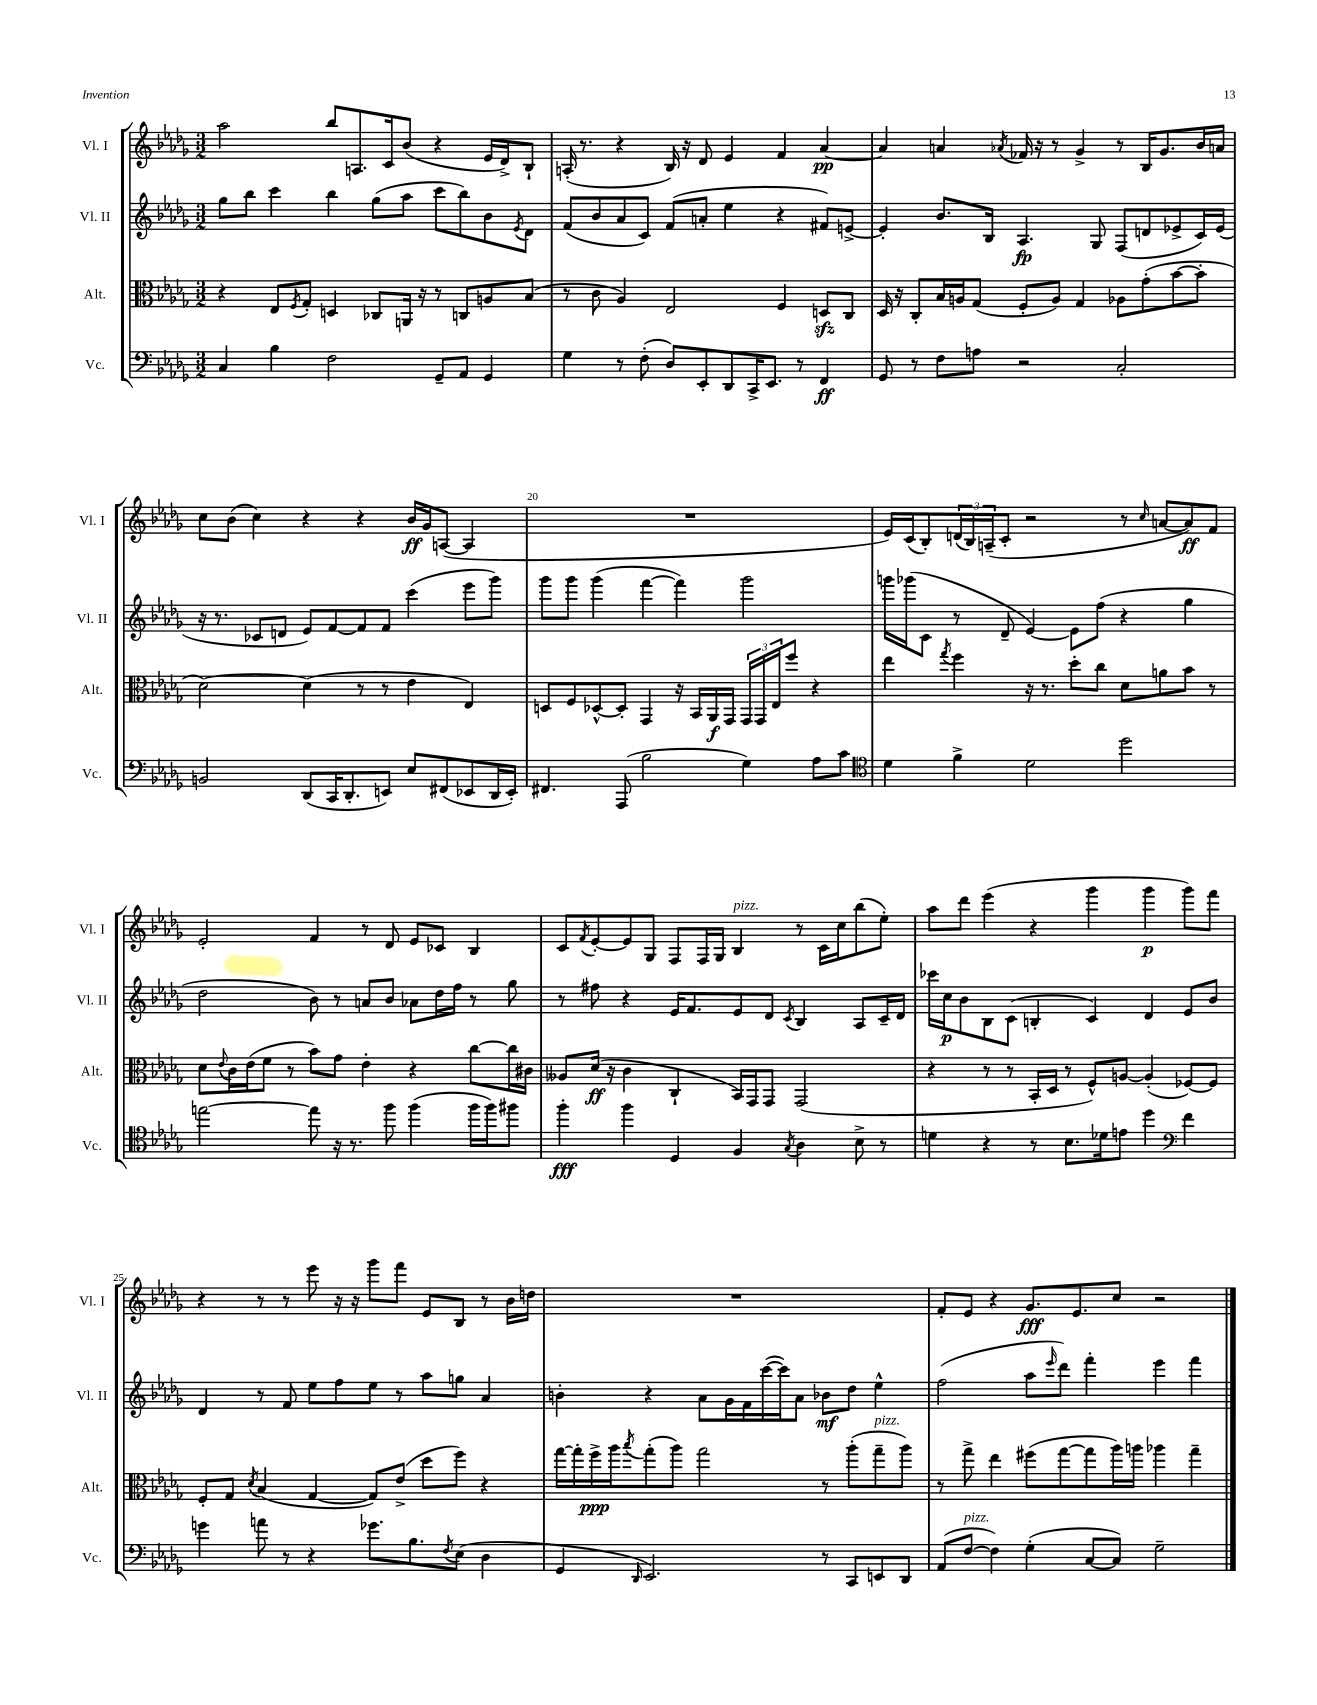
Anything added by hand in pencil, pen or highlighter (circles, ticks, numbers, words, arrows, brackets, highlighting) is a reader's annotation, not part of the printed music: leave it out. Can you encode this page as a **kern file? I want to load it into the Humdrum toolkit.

**kern	**dynam	**kern	**dynam	**kern	**dynam	**kern	**dynam
*part4	*part4	*part3	*part3	*part2	*part2	*part1	*part1
*staff4	*staff4	*staff3	*staff3	*staff2	*staff2	*staff1	*staff1
*I"Vc.	*	*I"Alt.	*	*I"Vl. II	*	*I"Vl. I	*
*I'Vc.	*	*I'Alt.	*	*I'Vl. II	*	*I'Vl. I	*
*clefF4	*	*clefC3	*	*clefG2	*	*clefG2	*
*k[b-e-a-d-g-]	*	*k[b-e-a-d-g-]	*	*k[b-e-a-d-g-]	*	*k[b-e-a-d-g-]	*
*M3/2	*	*M3/2	*	*M3/2	*	*M3/2	*
=16	=16	=16	=16	=16	=16	=16	=16
4C/	.	4r	.	8gg-\L	.	2aa-\	.
.	.	.	.	8bb-\J	.	.	.
4B-\	.	8E-/L	.	4ccc\	.	.	.
.	.	8qF/	.	.	.	.	.
.	.	8G-'/J	.	.	.	.	.
2F\	.	4Dn/	.	4bb-\	.	8bb-/L	.
.	.	.	.	.	.	8.An/	.
.	.	8C-X/L	.	(8gg-\L	.	.	.
.	.	.	.	.	.	16c/k	.
.	.	16AAn/Jk	.	8aa-\J	.	(8b-/J	.
.	.	16r	.	.	.	.	.
8GG-~/L	.	8r	.	8ccc\L	.	4r	.
8AA-/J	.	8Cn/L	.	8bb-\)	.	.	.
4GG-/	.	8An/	.	8b-\	.	16e-/LL	.
.	.	.	.	.	.	16d-^/J)	.
.	.	.	.	8qe-/	.	.	.
.	.	(8B-/J	.	8d-\J	.	8B-`/J	.
=17	=17	=17	=17	=17	=17	=17	=17
4G-\	.	8r	.	(8f/L	.	(16An'/	.
.	.	.	.	.	.	8.r	.
.	.	8c\	.	8b-/	.	.	.
8r	.	4A-/)	.	8a-/	.	4r	.
(8F'\	.	.	.	8c/J)	.	.	.
8D-/L)	.	2E-/	.	(8f/L	.	16B-/)	.
.	.	.	.	.	.	16r	.
8EE-'/	.	.	.	8an'/J	.	8d-/	.
8DD-/	.	.	.	4ee-\	.	4e-/	.
16CC^/K	.	.	.	.	.	.	.
8.EE-/J	.	.	.	.	.	.	.
.	.	4F/	.	4r	.	4f/	.
8r	.	.	.	.	.	.	.
4FF/	ff	8Dnzz/L	.	8f#X/L)	.	[4a-/	pp
.	.	8C/J	.	[8en^/J	.	.	.
=18	=18	=18	=18	=18	=18	=18	=18
8GG-/	.	16D-/	.	4e'/]	.	4a-/]	.
.	.	16r	.	.	.	.	.
8r	.	8C'/L	.	.	.	.	.
8F\L	.	16B-/L	.	8.b-/L	.	4an/	.
.	.	16An/J	.	.	.	.	.
8An\J	.	(8G-/J	.	.	.	.	.
.	.	.	.	16B-/Jk	.	.	.
.	.	.	.	.	.	8qa-X/	.
2r	.	8F'/L	.	4.A-/	fp	16f-X/	.
.	.	.	.	.	.	16r	.
.	.	8A/J)	.	.	.	8r	.
.	.	4G-/	.	.	.	4g-^/	.
.	.	.	.	8G-/	.	.	.
2C'/	.	8A-X\L	.	(8F/L	.	8r	.
.	.	(8g-'\	.	8dn/	.	16B-/KL	.
.	.	.	.	.	.	8.g-/	.
.	.	[8b-\	.	8e-X^/	.	.	.
.	.	8b-'\J]	.	16c/L)	.	16b-/L	.
.	.	.	.	(16e-/JJ	.	16an/JJ	.
!!LO:LB:g=z
=19	=19	=19	=19	=19	=19	=19	=19
2BBn/	.	[2d-\)	.	16r	.	8cc\L	.
.	.	.	.	8.r	.	.	.
.	.	.	.	.	.	(8b-\J	.
.	.	.	.	8c-X/L	.	4cc\)	.
.	.	.	.	8dn/J	.	.	.
(8DD-/L	.	(4d-\]	.	8e-/L)	.	4r	.
16CC/K	.	.	.	[8f/	.	.	.
8.DD-'/	.	.	.	.	.	.	.
.	.	8r	.	8f/]	.	4r	.
8EEn/J)	.	8r	.	8f/J	.	.	.
8E-/L	.	4e-\	.	(4ccc\	.	16b-/LL	ff
.	.	.	.	.	.	16g-/J	.
(8FF#X/	.	.	.	.	.	([8An/J	.
8EE-X/	.	4E-/)	.	8eee-\L	.	4A/]	.
16DD-/L	.	.	.	8ggg-\J)	.	.	.
16EE-'/JJ)	.	.	.	.	.	.	.
=20	=20	=20	=20	=20	=20	=20	=20
4.FF#X/	.	8Dn/L	.	8ggg-\L	.	1.r	.
.	.	8F/	.	8ggg-\J	.	.	.
.	.	[8D-X^^/	.	(4ggg-\	.	.	.
(8AAA-/	.	8D-'/J]	.	.	.	.	.
2B-\	.	4GG-/	.	[4fff\	.	.	.
.	.	16r	.	4fff\])	.	.	.
.	.	16BB-/LL	.	.	.	.	.
.	.	16AA-/	f	.	.	.	.
.	.	16GG-/JJ	.	.	.	.	.
4G-\)	.	24GG-/LL	.	2ggg-\	.	.	.
.	.	24GG-/	.	.	.	.	.
.	.	24E-/J	.	.	.	.	.
.	.	8ff/J	.	.	.	.	.
8A-\L	.	4r	.	.	.	.	.
8c\J	.	.	.	.	.	.	.
=21	=21	=21	=21	=21	=21	=21	=21
*clefC4	*	*	*	*	*	*	*
4d-\	.	4ee-\	.	16gggn\LL	.	16e-/LL)	.
.	.	.	.	(16ggg-X\J	.	(16c/J	.
.	.	.	.	8c\J	.	8B-'/)	.
.	.	8qgg-/	.	.	.	.	.
4f^\	.	4ff\	.	8r	.	(24dn/L	.
.	.	.	.	.	.	24B-/)	.
.	.	.	.	.	.	(24An~/J	.
.	.	.	.	8d-~/	.	8c'/J	.
2d-\	.	16r	.	[4e-/)	.	2r	.
.	.	8.r	.	.	.	.	.
.	.	8dd-'\L	.	8e-\L]	.	.	.
.	.	8cc\J	.	(8ff\J	.	.	.
2dd-\	.	8d-\L	.	4r	.	8r	.
.	.	.	.	.	.	16qqcc/	.
.	.	8an\	.	.	.	[8an/L	.
.	.	8b-\J	.	4gg-\	.	8a/])	ff
.	.	8r	.	.	.	8f/J	.
!!LO:LB:g=z
=22	=22	=22	=22	=22	=22	=22	=22
[2een\	.	8d-\L	.	2dd-\	.	2e-'/	.
.	.	8qqe-/	.	.	.	.	.
.	.	16c\L	.	.	.	.	.
.	.	(16e-\J	.	.	.	.	.
.	.	8f\J	.	.	.	.	.
.	.	8r	.	.	.	.	.
8ee\]	.	8b-\L)	.	8b-\)	.	4f/	.
16r	.	8g-\J	.	8r	.	.	.
8.r	.	.	.	.	.	.	.
.	.	4e-'\	.	8an/L	.	8r	.
8ff\	.	.	.	8b-/J	.	8d-/	.
(4ff\	.	4r	.	8a-X\L	.	8e-/L	.
.	.	.	.	16dd-\L	.	8c-X/J	.
.	.	.	.	16ff\JJ	.	.	.
16ff\LL	.	[8cc\L	.	8r	.	4B-/	.
16ff\J)	.	.	.	.	.	.	.
8ff#X\J	.	16cc\L]	.	8gg-\	.	.	.
.	.	16c#X\JJ	.	.	.	.	.
=23	=23	=23	=23	=23	=23	=23	=23
4ff'\	fff	8A--X/L	.	8r	.	8c/L	.
.	.	.	.	.	.	8qf/	.
.	.	(16d-/Jk	ff	8ff#X\	.	[8e-'/	.
.	.	16r	.	.	.	.	.
4ff\	.	4c\	.	4r	.	8e-/]	.
.	.	.	.	.	.	8G-/J	.
4D-/	.	4C`/	.	16e-/KL	.	8F/L	.
.	.	.	.	8.f/	.	.	.
.	.	.	.	.	.	16F/L	.
.	.	.	.	.	.	16G-/JJ	.
!	!	!	!	!	!	!LO:TX:a:i:t=pizz.	!
4F/	.	16BB-/LL)	.	8e-/	.	4B-/	.
.	.	16GG-/J	.	.	.	.	.
.	.	8GG-/J	.	8d-/J	.	.	.
8qG-/	.	.	.	8qc/	.	.	.
4A-\	.	(2GG-/	.	4B-/	.	8r	.
.	.	.	.	.	.	16c\LL	.
.	.	.	.	.	.	16cc\J	.
8B-^\	.	.	.	8A-/L	.	(8bb-\	.
8r	.	.	.	16c~/L	.	8ee-'\J)	.
.	.	.	.	16d-/JJ	.	.	.
=24	=24	=24	=24	=24	=24	=24	=24
4dn\	.	4r	.	16ccc-X\LL	.	8aa-\L	.
.	.	.	.	16cc\J	p	.	.
.	.	.	.	8b-\	.	8ddd-\J	.
4r	.	8r	.	8B-\	.	(4eee-\	.
.	.	8r	.	(8c\J	.	.	.
8r	.	16BB-'/LL	.	4Bn'/	.	4r	.
.	.	16D-/JJ	.	.	.	.	.
8.B-\L	.	8r	.	.	.	.	.
.	.	8F^^/L)	.	4c/)	.	4ggg-\	.
16d-X\k	.	.	.	.	.	.	.
8en\J	.	[8An/J	.	.	.	.	.
4dd-\	.	(4A'/]	.	4d-/	.	4ggg-\	p
*clefF4	*	*	*	*	*	*	*
4f\	.	[8F-X/L)	.	8e-/L	.	8ggg-\L)	.
.	.	8F-/J]	.	8b-/J	.	8fff\J	.
!!LO:LB:g=z
=25	=25	=25	=25	=25	=25	=25	=25
4gn\	.	8F'/L	.	4d-/	.	4r	.
.	.	8G-/J	.	.	.	.	.
.	.	8qd-/	.	.	.	.	.
8an\	.	(4B-/	.	8r	.	8r	.
8r	.	.	.	8f/	.	8r	.
4r	.	[4G-/	.	8ee-\L	.	8eee-\	.
.	.	.	.	8ff\	.	16r	.
.	.	.	.	.	.	16r	.
8.g-X\L	.	8G-/L])	.	8ee-\J	.	8ggg-\L	.
.	.	(8e-^/J	.	8r	.	8fff\J	.
8.B-\	.	.	.	.	.	.	.
.	.	8dd-\L	.	8aa-\L	.	8e-/L	.
8qF/	.	.	.	.	.	.	.
(8E-\J	.	8ff\J)	.	8ggn\J	.	8B-/J	.
4D-\	.	4r	.	4a-/	.	8r	.
.	.	.	.	.	.	16b-\LL	.
.	.	.	.	.	.	16ddn\JJ	.
=26	=26	=26	=26	=26	=26	=26	=26
4GG-/	.	[16gg-\LL	.	4bn'\	.	1.r	.
.	.	16gg-'\]	.	.	.	.	.
.	.	16ff^\	ppp	.	.	.	.
.	.	16aa-\J	.	.	.	.	.
16qqDD-/	.	8qbb-/	.	.	.	.	.
2.EE-/)	.	(8gg-'\	.	4r	.	.	.
.	.	8aa-\J)	.	.	.	.	.
.	.	2gg-\	.	8a-\L	.	.	.
.	.	.	.	16g-\L	.	.	.
.	.	.	.	16f\	.	.	.
.	.	.	.	([16ccc\	.	.	.
.	.	.	.	16ccc\J])	.	.	.
.	.	.	.	8a-\J	.	.	.
8r	.	8r	.	8b-X\L	mf	.	.
8CC/L	.	(8aa-'\L	.	8dd-\J	.	.	.
!	!	!LO:TX:a:i:t=pizz.	!	!	!	!	!
8EEn/	.	8gg-~\	.	4ee-^^\	.	.	.
8DD-/J	.	8aa-\J)	.	.	.	.	.
=27	=27	=27	=27	=27	=27	=27	=27
(8AA-/L	.	8r	.	(2ff\	.	8f'/L	.
!LO:TX:a:i:t=pizz.	!	!	!	!	!	!	!
[8F/J	.	8gg-^\	.	.	.	8e-/J	.
4F\])	.	4ee-\	.	.	.	4r	.
(4G-'\	.	(8ff#X\L	.	8aa-\L	.	8.g-/L	fff
.	.	.	.	16qqeee-/	.	.	.
.	.	[8gg-\	.	8ddd-\J)	.	.	.
.	.	.	.	.	.	8.e-/	.
[8C/L	.	8gg-\]	.	4fff'\	.	.	.
8C/J])	.	16aa-\L)	.	.	.	8cc/J	.
.	.	16aan\JJ	.	.	.	.	.
2G-~\	.	4aa-X\	.	4eee-\	.	2r	.
.	.	4gg-~\	.	4fff\	.	.	.
==	==	==	==	==	==	==	==
*-	*-	*-	*-	*-	*-	*-	*-
